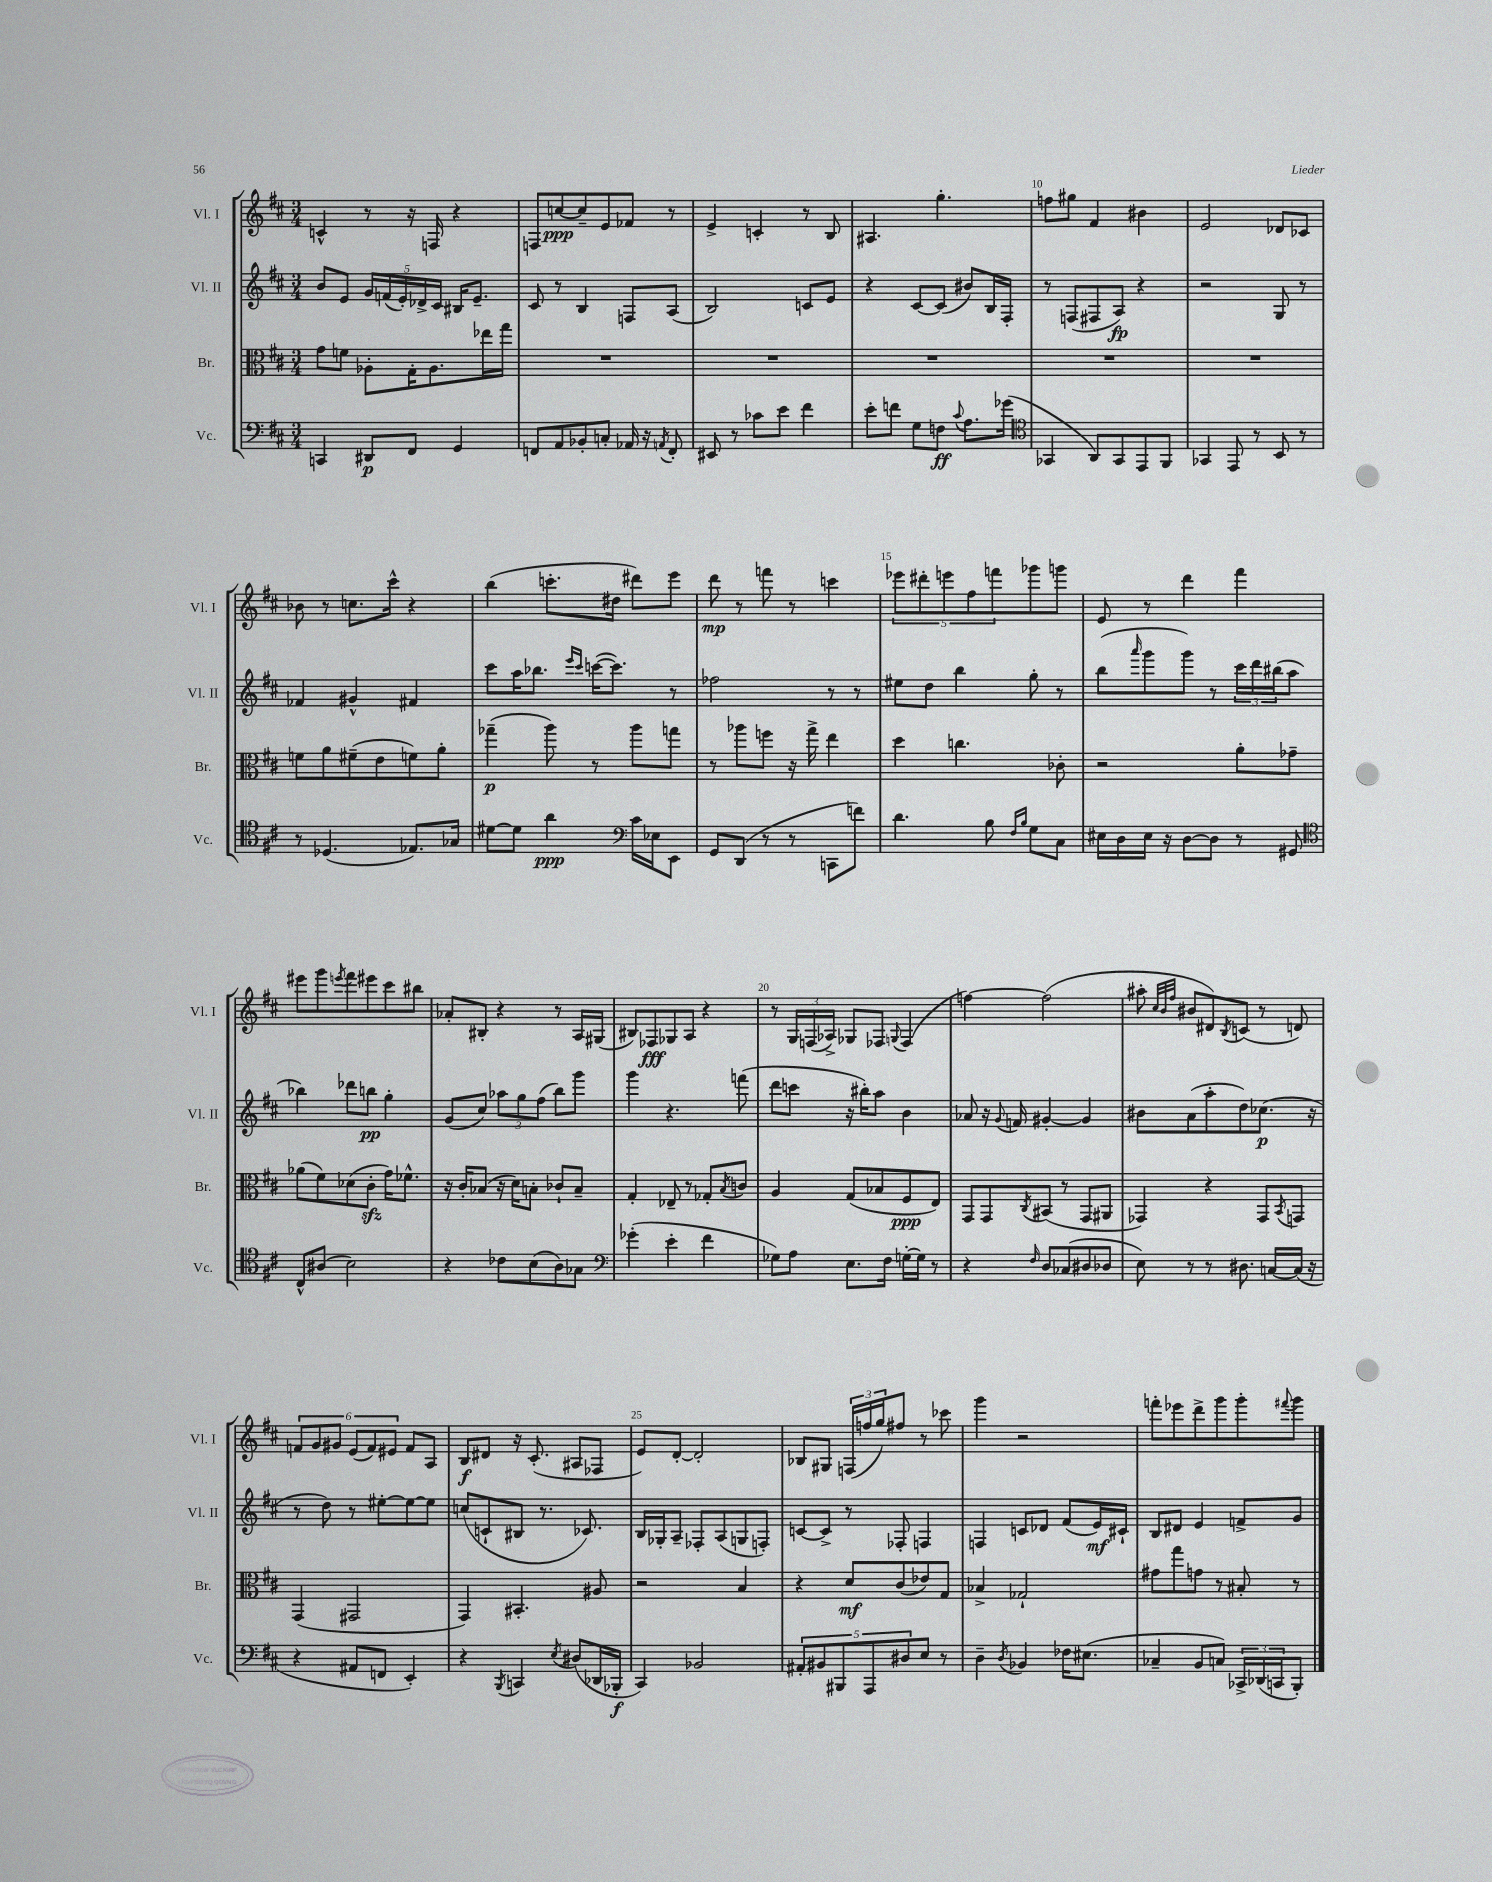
<<
\new StaffGroup <<
\new Staff = "s0" \with { instrumentName = "Vl. I" shortInstrumentName = "Vl. I" } {
    \clef treble \key d \major \numericTimeSignature \time 3/4
    c'4-^ r8 r16 f16 r4 |
    f8 c''8~\ppp c''8-- e'8 fes'8 r8 |
    e'4-> c'4-. r8 b8 |
    ais4. g''4.-. |
    f''8 gis''8 fis'4 bis'4 |
    e'2 des'8 ces'8 |
    bes'8 r8 c''8. cis'''16-^ r4 |
    b''4( c'''8.-. dis''16 dis'''8) e'''8 |
    d'''8\mp r8 f'''8 r8 c'''4 |
    \tuplet 5/4 { ees'''8 dis'''8-. e'''8 fis''8 f'''8 } ges'''8 g'''8 |
    e'8 r8 d'''4 fis'''4 |
    eis'''8 g'''8 \acciaccatura { e'''8 } fis'''8 eis'''8 cis'''8 bis''8 |
    aes'8-. bis8-. r4 r8 a16 gis16( |
    bis8) fes8\fff ges8 a8 r4 |
    r8 \tuplet 3/2 { g16 f16( aes16->) } ges8 fes8 \appoggiatura { g8 } fes4( |
    f''4~) f''2( |
    ais''8-. \grace { cis''32 b'32 fis''32 } bis'8 dis'8) \acciaccatura { b8 } c'8( r8 d'8) |
    \tuplet 6/4 { f'8 g'8 gis'8 e'8( f'8) eis'8 } f'8 a8 |
    b8\f dis'8 r16 cis'8.-.( ais8 fes8 |
    e'8) d'8~-. d'2-. |
    bes8 gis8 \tuplet 3/2 { f16( f''16 g''16) } fis''8 r8 ces'''8 |
    g'''4 r2 |
    f'''8-. ees'''8 d'''8-> g'''8 g'''8-. \appoggiatura { fis'''8 } g'''8 \bar "|." |
}
\new Staff = "s1" \with { instrumentName = "Vl. II" shortInstrumentName = "Vl. II" } {
    \clef treble \key d \major \numericTimeSignature \time 3/4
    b'8 e'8 \tuplet 5/4 { g'16 f'16( e'16-.) des'16-> cis'16 } bis16 e'8.-- |
    cis'8 r8 b4 f8 a8( |
    b2) c'8 e'8 |
    r4 cis'8~ cis'8( bis'8) b16 fis16-. |
    r8 f8( fis8 a8\fp) r4 |
    r2 g8 r8 |
    fes'4 gis'4-^ fis'4 |
    cis'''8 a''16 bes''8. \grace { e'''16 cis'''16 } c'''16~( c'''8.) r8 |
    fes''2 r8 r8 |
    eis''8 d''8 b''4 g''8-. r8 |
    b''8( \grace { a'''16 } g'''8 g'''8) r8 \tuplet 3/2 { cis'''16 d'''16 bis''16( } a''8 |
    bes''4) des'''8 b''8\pp g''4-. |
    g'8( cis''8) \tuplet 3/2 { aes''8 g''8 fis''8( } b''8) g'''8 |
    g'''4 r4. f'''8( |
    d'''8 c'''8 r16 bis''16-.) a''8 b'4 |
    aes'8 r16 \appoggiatura { g'8 } f'16 gis'4~-. gis'4 |
    bis'8 a'8( a''8-. d''8) ces''8.\p( r16 |
    r8 d''8) r8 eis''8~-. eis''8~ eis''8 |
    c''8( c'8-! bis8 r8. ces'8.) |
    b16 ges16-. a8-- fes8-. a8( g8 f8-.) |
    c'8~ c'8-> r8 fes8-. f4 |
    f4 c'8 des'8 fis'8( e'16\mf) cis'16-! |
    b8 dis'8 e'4 f'8-> g'8 \bar "|." |
}
\new Staff = "s2" \with { instrumentName = "Br." shortInstrumentName = "Br." } {
    \clef alto \key d \major \numericTimeSignature \time 3/4
    g'8 f'8 aes8-. g16-. aes8. ees''16 g''16 |
    R2. |
    R2. |
    R2. |
    R2. |
    R2. |
    f'8 a'8 fis'8--( e'8 f'8) a'8-. |
    ges''4--\p( a''8) r8 a''8 g''8 |
    r8 aes''8 f''8 r16 g''16-> e''4 |
    d''4 c''4. ces'8-. |
    r2 a'8-. ges'8-- |
    aes'8( fis'8) des'8( cis'8-.\sfz g'16) fes'8.-^ |
    r16 cis'16-. bes8( r16 d'16) b8-. ces'8-! b8-- |
    g4-. ees8-- r8 ges8-. \acciaccatura { b8 } c'8 |
    a4 g8( bes8 fis8\ppp e8) |
    g,8 g,8 \acciaccatura { cis8 } bis,8( r8 g,8 ais,8 |
    ges,4) r4 ges,8 \acciaccatura { b,8 } g,8 |
    g,4( gis,2 |
    g,4) bis,4.-. ais8 |
    r2 b4 |
    r4 d'8\mf cis'8( ees'8) g8 |
    bes4-> ges2-! |
    gis'8 g''8 g'8 r8 bis8-. r8 \bar "|." |
}
\new Staff = "s3" \with { instrumentName = "Vc." shortInstrumentName = "Vc." } {
    \clef bass \key d \major \numericTimeSignature \time 3/4
    c,4 dis,8\p fis,8 g,4 |
    f,8 a,8 bes,8-. c8-. aes,16 r16 \acciaccatura { a,8 } f,8-. |
    eis,8 r8 ces'8 e'8 fis'4 |
    e'8-. f'8 g8 f8\ff \appoggiatura { cis'8 } a8. ges'16( |
    \clef tenor ges,4 a,8) ges,8 e,8 fis,8 |
    ges,4 e,8 r8 b,8 r8 |
    r8 des4.( ees8.) ges16 |
    dis'8~ dis'8 a'4\ppp \clef bass cis'16 ees16 e,8 |
    g,8 d,8( r8 r8 c,8 f'8) |
    d'4. b8 \grace { fis16 b16 } g8 cis8 |
    eis16 d16 eis16 r16 d8~ d8 r8 gis,8 |
    \clef tenor cis8-^ ais8( b2) |
    r4 ces'8 b8( a8) ges8 |
    \clef bass ges'4-.( e'4-. fis'4 |
    ges8) a8 e8. fis16 g16~-. g16 r8 |
    r4 \grace { fis16 } d8 ces8( dis8 des8 |
    e8) r8 r8 dis8. c16~ c16( r16 |
    r4 ais,8 f,8 e,4-.) |
    r4 \acciaccatura { b,,8 } c,4 \acciaccatura { e8 } dis8( des,16 bes,,16-.\f |
    cis,4) bes,2 |
    \tuplet 5/4 { ais,8-. bis,8 bis,,8 a,,8 dis8 } e8 r8 |
    d4-- \acciaccatura { d8 } bes,4 fes16 eis8.( |
    ces4-- b,8 c8) \tuplet 3/2 { ces,16-> des,16( c,16 } b,,8-.) \bar "|." |
}
>>
>>
\layout { \context { \Score currentBarNumber = #6 \override BarNumber.break-visibility = ##(#f #t #t) barNumberVisibility = #(every-nth-bar-number-visible 5) } }
